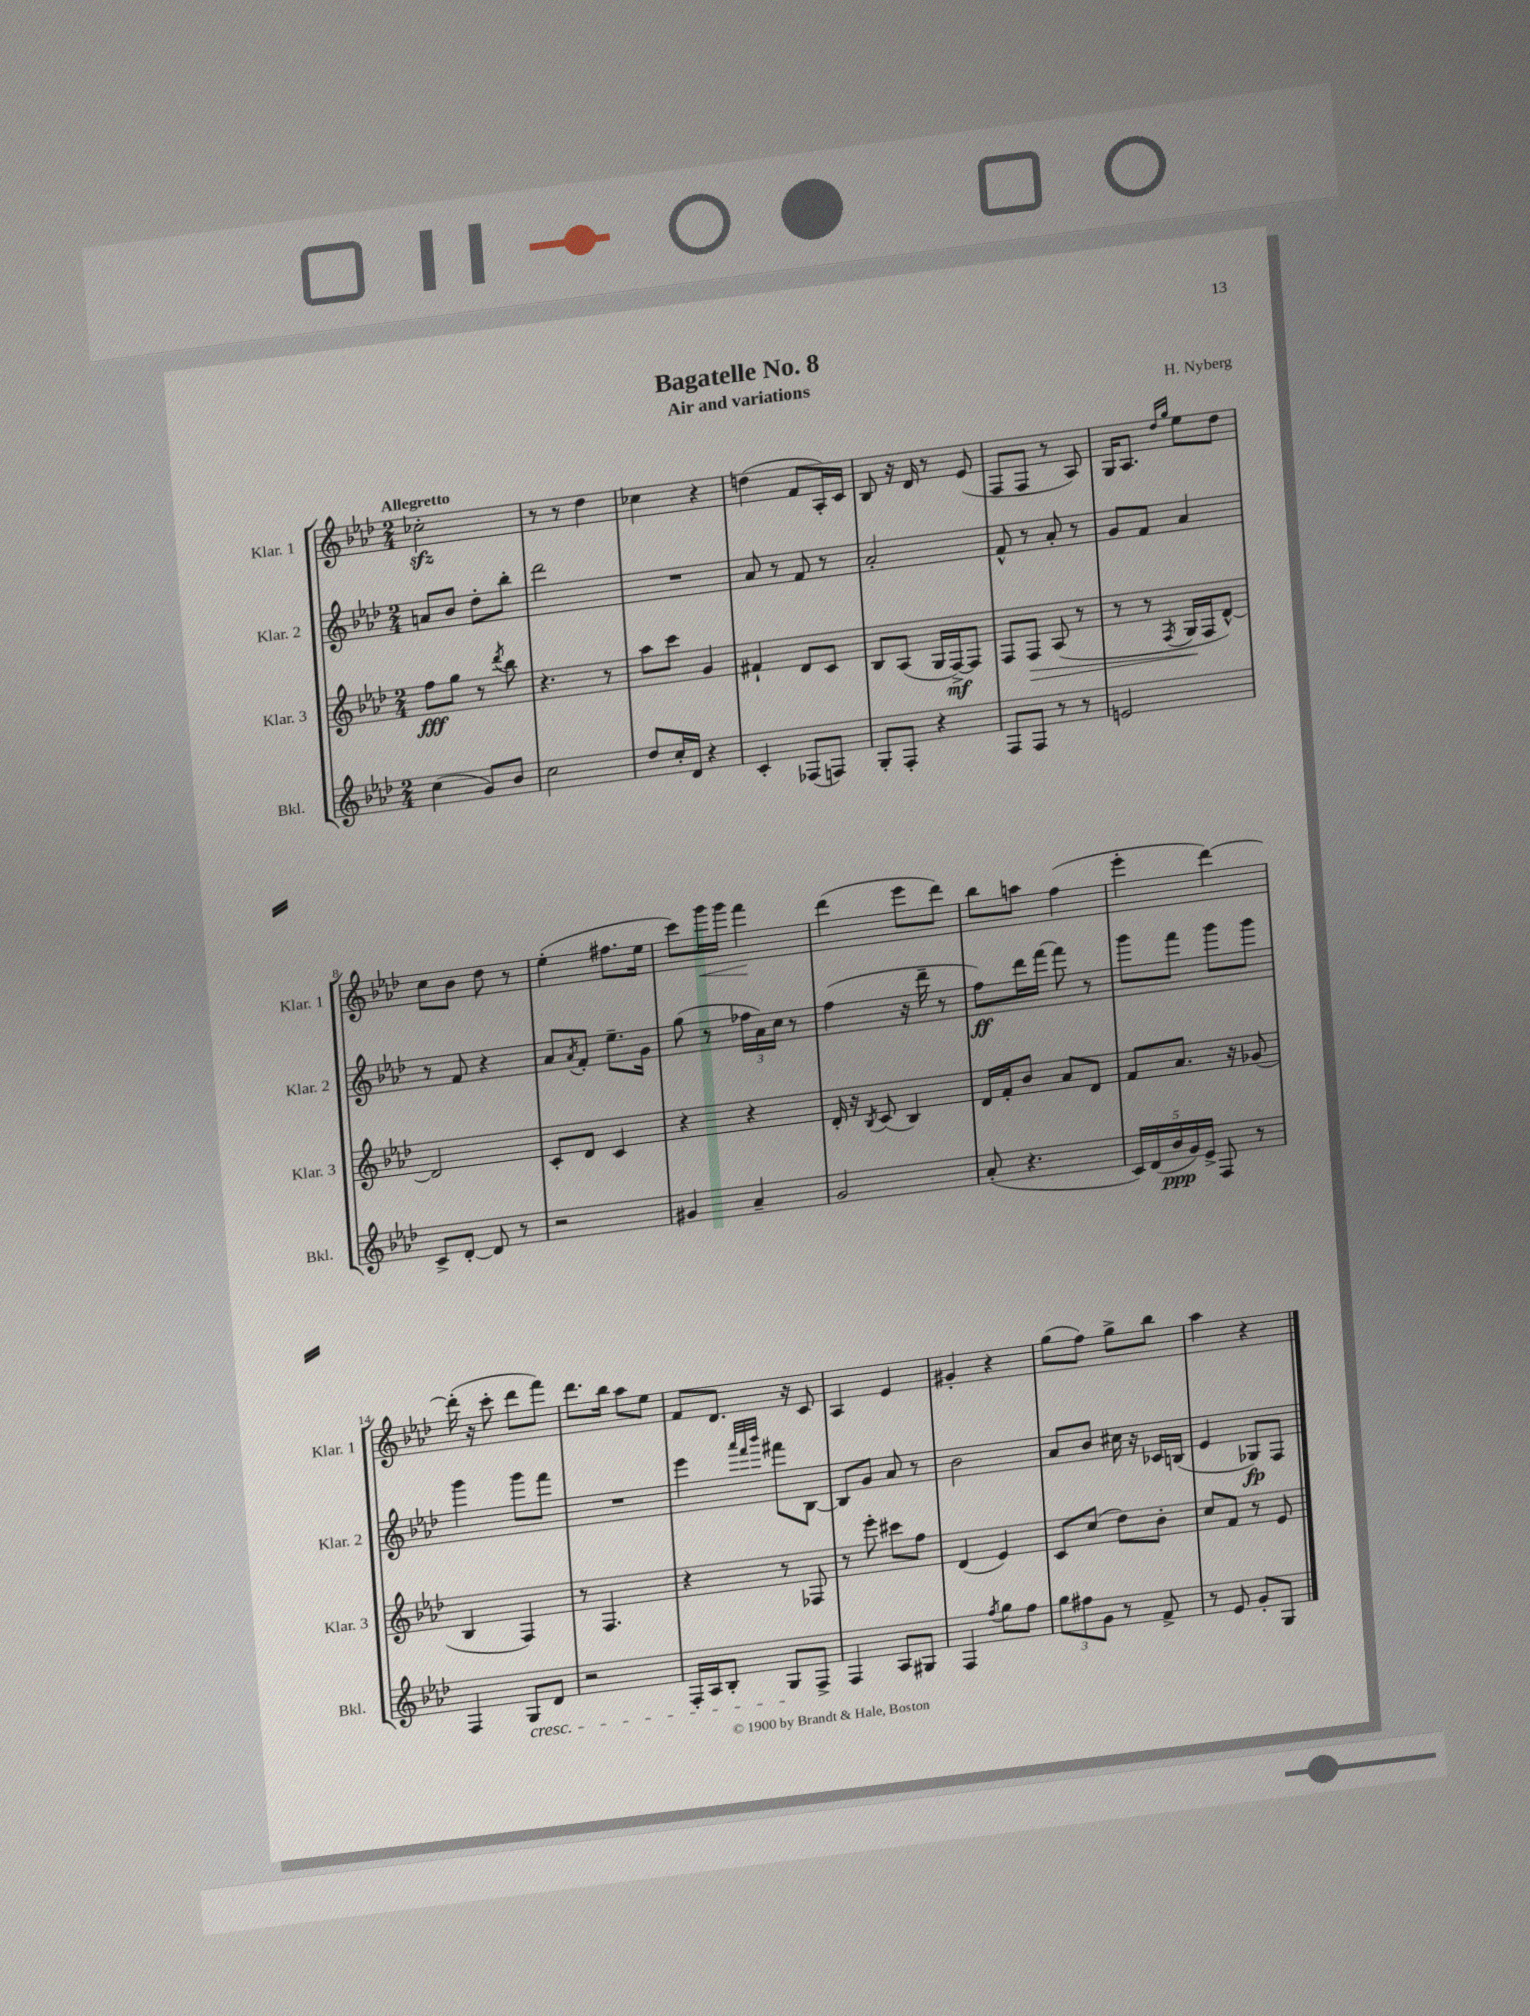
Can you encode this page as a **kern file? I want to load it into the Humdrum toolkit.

**kern	**dynam	**kern	**dynam	**kern	**dynam	**kern	**dynam
*part4	*part4	*part3	*part3	*part2	*part2	*part1	*part1
*staff4	*staff4	*staff3	*staff3	*staff2	*staff2	*staff1	*staff1
*I"Bkl.	*	*I"Klar. 3	*	*I"Klar. 2	*	*I"Klar. 1	*
*I'Bkl.	*	*I'Klar. 3	*	*I'Klar. 2	*	*I'Klar. 1	*
*clefG2	*	*clefG2	*	*clefG2	*	*clefG2	*
*k[b-e-a-d-]	*	*k[b-e-a-d-]	*	*k[b-e-a-d-]	*	*k[b-e-a-d-]	*
*M2/4	*	*M2/4	*	*M2/4	*	*M2/4	*
=1	=1	=1	=1	=1	=1	=1	=1
!	!	!	!	!	!	!LO:TX:a:B:t=Allegretto	!
(4cc\	.	8ff\L	fff	8an/L	.	2cc-Xzz'\	.
.	.	8gg\J	.	8b-/J	.	.	.
8g/L)	.	8r	.	8dd-'\L	.	.	.
.	.	8qddd-/	.	.	.	.	.
8b-/J	.	8bb-\	.	8bb-'\J	.	.	.
=2	=2	=2	=2	=2	=2	=2	=2
2cc\	.	4.r	.	2ddd-\	.	8r	.
.	.	.	.	.	.	8r	.
.	.	.	.	.	.	4dd-\	.
.	.	8r	.	.	.	.	.
=3	=3	=3	=3	=3	=3	=3	=3
8dd-/L	.	8aa-\L	.	2r	.	4cc-X\	.
16cc'/L	.	8ccc\J	.	.	.	.	.
16d-/JJ	.	.	.	.	.	.	.
4r	.	4g/	.	.	.	4r	.
=4	=4	=4	=4	=4	=4	=4	=4
4c'/	.	4f#X`/	.	8a-/	.	(4ddn\	.
.	.	.	.	8r	.	.	.
(8F-X/L	.	8d-/L	.	8f/	.	8f/L	.
8Fn/J)	.	8c/J	.	8r	.	16A-'/L)	.
.	.	.	.	.	.	16c/JJ	.
=5	=5	=5	=5	=5	=5	=5	=5
8G'/L	.	8B-/L	.	2a-'/	.	8B-/	.
8F'/J	.	(8A-/J	.	.	.	16r	.
.	.	.	.	.	.	16d-/	.
4r	.	16G/LL	.	.	.	8r	.
.	.	[16F^/J)	mf	.	.	.	.
.	.	8F/J]	.	.	.	(8e-/	.
=6	=6	=6	=6	=6	=6	=6	=6
8F/L	.	8F/L	.	8f^^/	.	8F/L	.
!	!	!	!LO:HP:b	!	!	!	!
8F/J	.	8F/J	>	8r	.	8F/J	.
8r	.	(8A-/	.	8a-'/	.	8r	.
8r	.	8r	.	8r	.	8A-/)	.
=7	=7	=7	=7	=7	=7	=7	=7
2en/	.	8r	.	8g/L	.	16G/KL	.
.	.	.	.	.	.	8.A-/J	.
.	.	8r	.	8f/J	.	.	.
.	.	.	.	.	.	16qqdd-/LL	.
.	.	8qF/	.	.	.	16qqgg/JJ	.
.	.	16G/LL	.	4a-/	.	8ee-\L	.
.	.	16F/J	]	.	.	.	.
.	.	[8d-^^/J)	.	.	.	8dd-\J	.
!!LO:LB:g=z
=8	=8	=8	=8	=8	=8	=8	=8
8c^/L	.	2d-/]	.	8r	.	8cc\L	.
[8d-'/J	.	.	.	8f/	.	8b-\J	.
8d-/]	.	.	.	4r	.	8dd-\	.
8r	.	.	.	.	.	8r	.
=9	=9	=9	=9	=9	=9	=9	=9
2r	.	8c'/L	.	8a-/L	.	(4ee-'\	.
.	.	.	.	8qa-/	.	.	.
.	.	8d-/J	.	8f'/J	.	.	.
.	.	4c/	.	8.ee-~\L	.	8.ff#X\L	.
.	.	.	.	16g\Jk	.	16ee-\Jk	.
=10	=10	=10	=10	=10	=10	=10	=10
4g#X/	.	4r	.	(8gg\	.	8ccc\L)	.
!	!	!	!	!	!	!	!LO:HP:b
.	.	.	.	8r	.	16ggg\L	<
.	.	.	.	.	.	16ggg\JJ	.
4a-~/	.	4r	.	24ff-X\LL	.	4fff\	.
.	.	.	.	24a-\)	.	.	.
.	.	.	.	24cc\JJ	.	.	.
.	.	.	.	8r	.	.	.
.	.	.	.	.	.	.	[
=11	=11	=11	=11	=11	=11	=11	=11
2g/	.	16d-'/	.	(4ff\	.	(4ddd-\	.
.	.	16r	.	.	.	.	.
.	.	8qB-/	.	.	.	.	.
.	.	(8c/	.	.	.	.	.
.	.	4B-/)	.	16r	.	8eee-\L	.
.	.	.	.	16ddd-~\	.	.	.
.	.	.	.	8r	.	8ddd-\J)	.
=12	=12	=12	=12	=12	=12	=12	=12
(8a-'/	.	16d-/LL	.	8ff\L)	ff	8bb-\L	.
.	.	16f'/J	.	.	.	.	.
4.r	.	8b-/J	.	16ddd-\L	.	8aan\J	.
.	.	.	.	[16fff\JJ	.	.	.
.	.	8a-/L	.	8fff\]	.	(4ff\	.
.	.	8d-/J	.	8r	.	.	.
=13	=13	=13	=13	=13	=13	=13	=13
20c/LL)	.	8f/L	.	8ggg\L	.	4eee-'\	.
(20d-/	.	.	.	.	.	.	.
20b-/	ppp	.	.	.	.	.	.
.	.	8.a-/J	.	8fff\J	.	.	.
20g/)	.	.	.	.	.	.	.
20e-^/JJ	.	.	.	.	.	.	.
8F/	.	.	.	8ggg\L	.	[4ddd-\)	.
.	.	16r	.	.	.	.	.
8r	.	(8g-X/	.	8ggg\J	.	.	.
!!LO:LB:g=z
=14	=14	=14	=14	=14	=14	=14	=14
4F/	.	4B-/	.	4ggg\	.	(16ddd-'\]	.
.	.	.	.	.	.	16r	.
.	.	.	.	.	.	8ccc'\	.
!LO:TX:b:i:t=cresc.	!	!	!	!	!	!	!
8G/L	.	4F/)	.	8ggg\L	.	8ddd-\L	.
8d-/J	.	.	.	8fff\J	.	8fff\J)	.
=15	=15	=15	=15	=15	=15	=15	=15
2r	.	8r	.	2r	.	8.ddd-\L	.
.	.	4.F/	.	.	.	.	.
.	.	.	.	.	.	16bb-\Jk	.
.	.	.	.	.	.	8aa-\L	.
.	.	.	.	.	.	8ee-\J	.
=16	=16	=16	=16	=16	=16	=16	=16
16F'/LL	.	4r	.	4eee-\	.	8f/L	.
16A-/J	.	.	.	.	.	.	.
8B-'/J	.	.	.	.	.	8.d-/J	.
.	.	.	.	32qqaaa-/LLL	.	.	.
.	.	.	.	32qqfff/	.	.	.
.	.	.	.	32qqbbb-/JJJ	.	.	.
8G/L	.	8r	.	8fff#X\L	.	.	.
.	.	.	.	.	.	16r	.
8F^/J	.	8F-X/	.	[8B-\J	.	8c/	.
=17	=17	=17	=17	=17	=17	=17	=17
4F/	.	8r	.	8B-/L]	.	4A-/	.
.	.	8eee-'\	.	8g/J	.	.	.
8A-/L	.	8ccc#X\L	.	8a-/	.	4e-/	.
8G#X/J	.	8ff\J	.	8r	.	.	.
=18	=18	=18	=18	=18	=18	=18	=18
4F/	.	(4d-/	.	2b-\	.	4g#X'/	.
8qff/	.	.	.	.	.	.	.
8gg\L	.	4e-/)	.	.	.	4r	.
8ff\J	.	.	.	.	.	.	.
=19	=19	=19	=19	=19	=19	=19	=19
12gg\L	.	8c/L	.	8a-/L	.	(8gg\L	.
12ff#X\	.	.	.	.	.	.	.
.	.	(8cc/J	.	8b-/J	.	8ff\J)	.
12g\J	.	.	.	.	.	.	.
8r	.	8dd-\L)	.	16cc#X\	.	8gg^\L	.
.	.	.	.	16r	.	.	.
8f^/	.	8b-'\J	.	16c-X/LL	.	8bb-\J	.
.	.	.	.	(16Bn/JJ	.	.	.
=20	=20	=20	=20	=20	=20	=20	=20
8r	.	8cc/L	.	4e-/	.	4aa-\	.
8e-/	.	8f/J	.	.	.	.	.
8g'/L	.	8r	.	8G-X/L)	fp	4r	.
8G/J	.	8e-/	.	8F/J	.	.	.
==	==	==	==	==	==	==	==
*-	*-	*-	*-	*-	*-	*-	*-
